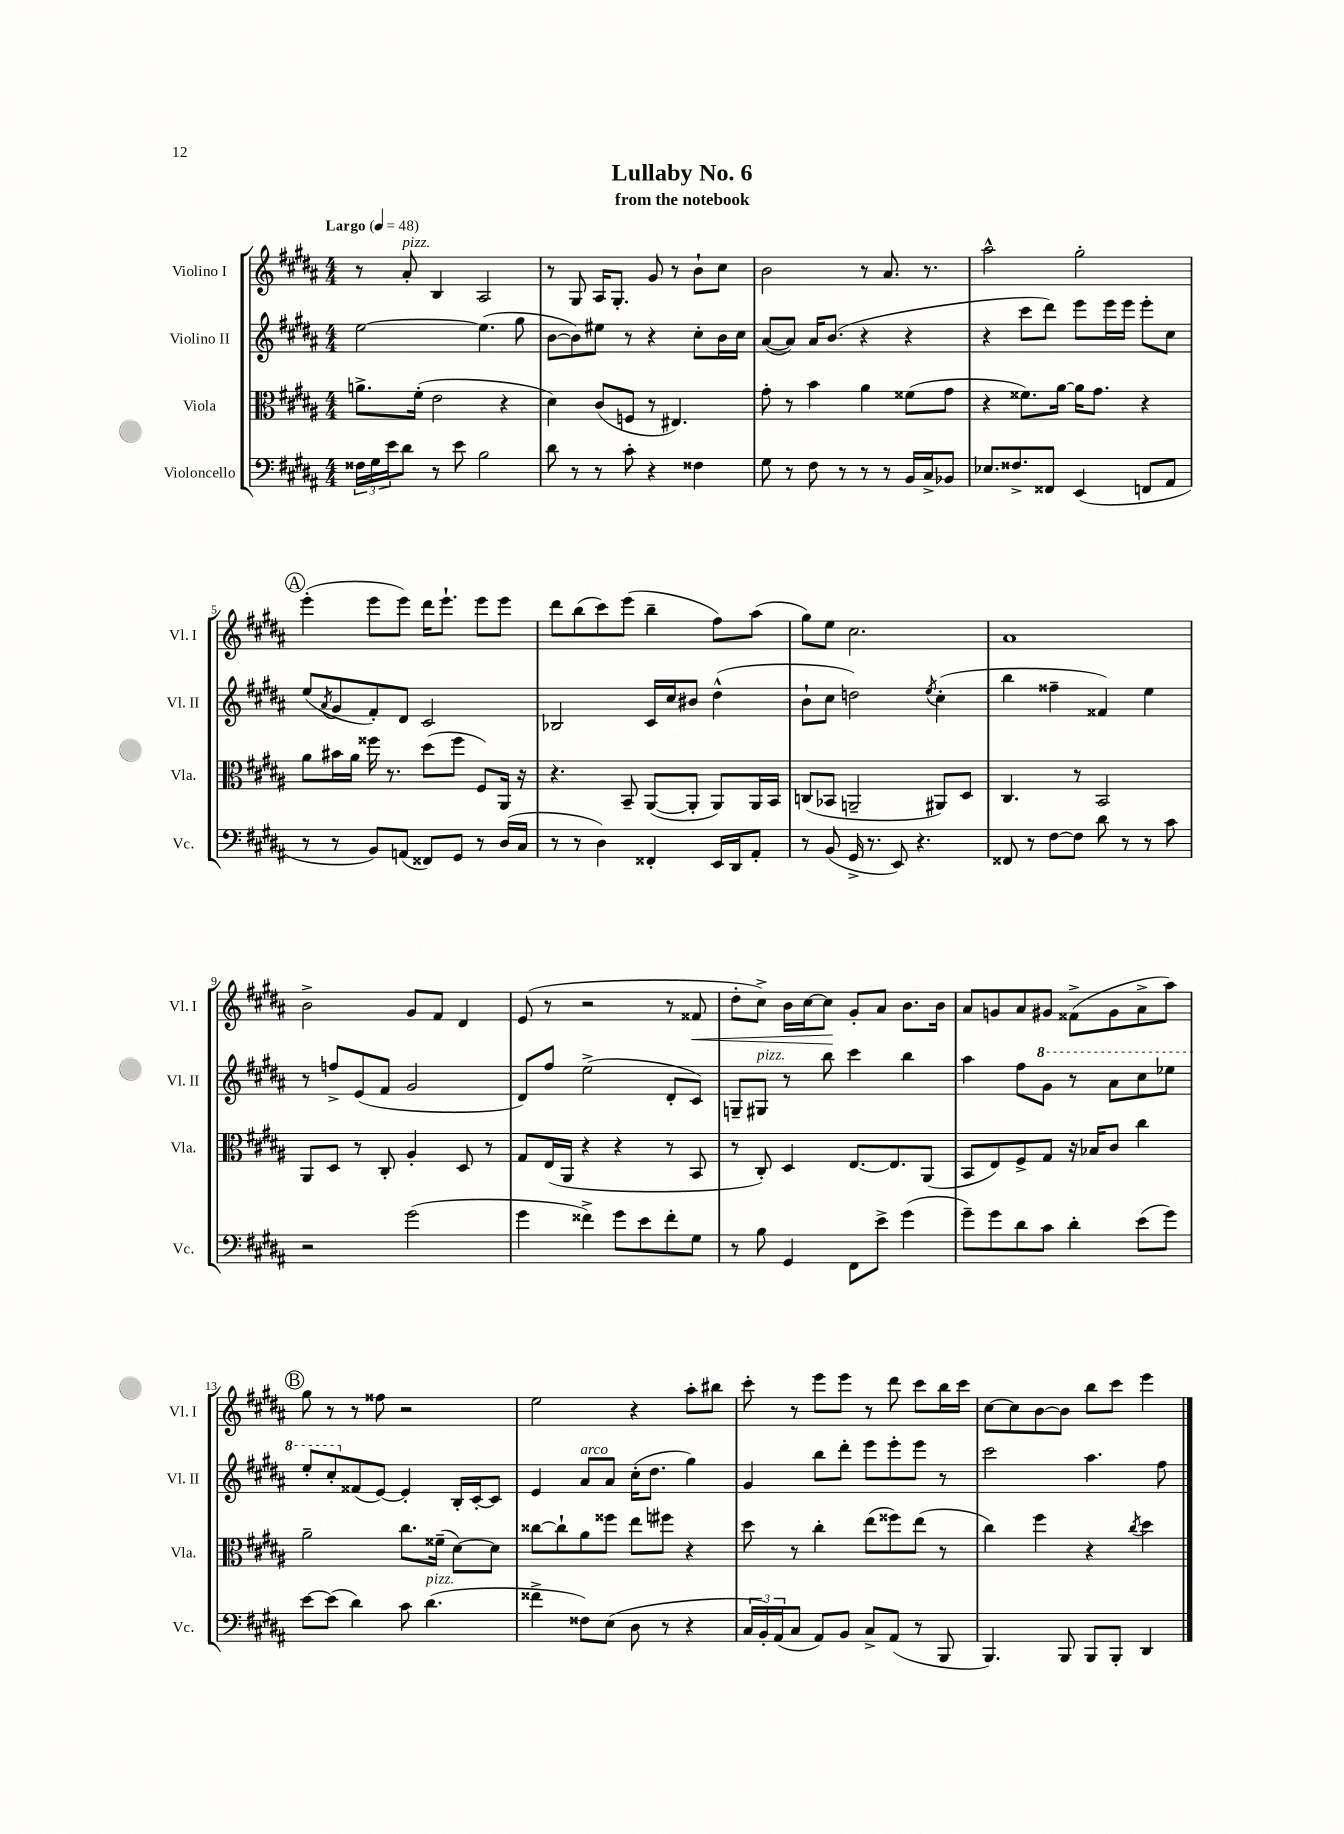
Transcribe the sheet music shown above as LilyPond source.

\header { title = "Lullaby No. 6" subtitle = "from the notebook" }
<<
\new StaffGroup <<
\new Staff = "s0" \with { instrumentName = "Violino I" shortInstrumentName = "Vl. I" } {
    \clef treble \key b \major \numericTimeSignature \time 4/4 \tempo "Largo" 4 = 48
    r8 ais'8-.^\markup { \italic "pizz." } b4 ais2 |
    r8 gis8 ais16 gis8.-. gis'8 r8 b'8-! cis''8 |
    b'2 r8 ais'8. r8. |
    ais''2-^ gis''2-. |
    \mark \markup { \circle "A" } e'''4-.( e'''8 e'''8) dis'''16 e'''8.-! e'''8 e'''8 |
    dis'''8 b''8( cis'''8) e'''8( b''4-- fis''8) ais''8( |
    gis''8) e''8 cis''2. |
    ais'1 |
    b'2-> gis'8 fis'8 dis'4 |
    e'8( r8 r2 r8 fisis'8\< |
    dis''8-. cis''8->) b'16 cis''16~ cis''8\! gis'8-. ais'8 b'8. b'16 |
    ais'8 g'8 ais'8 gis'8 fisis'8->( gis'8 ais'8-> ais''8) |
    \mark \markup { \circle "B" } gis''8 r8 r8 fisis''8 r2 |
    e''2 r4 ais''8-. bis''8 |
    cis'''8-. r8 e'''8 e'''8 r8 dis'''8 cis'''8 b''16 cis'''16 |
    cis''8~ cis''8 b'8~ b'8 b''8 cis'''8 e'''4 \bar "|." |
}
\new Staff = "s1" \with { instrumentName = "Violino II" shortInstrumentName = "Vl. II" } {
    \clef treble \key b \major \numericTimeSignature \time 4/4
    e''2~ e''4.( gis''8 |
    b'8~ b'8) eis''8 r8 r4 cis''8-. b'16 cis''16 |
    ais'8~( ais'8) ais'16 b'8.( r4 r4 |
    r4 cis'''8 dis'''8) e'''8 e'''16 e'''16 e'''8-. cis''8 |
    \mark \markup { \circle "A" } e''8( \acciaccatura { ais'8 } gis'8 fis'8-.) dis'8 cis'2 |
    bes2 cis'16 cis''16 bis'8 dis''4-^( |
    b'8-! cis''8 d''2) \acciaccatura { e''8 } cis''4-.( |
    b''4 fisis''4-- fisis'4) e''4 |
    r8 f''8-> e'8( fis'8 gis'2 |
    dis'8) fis''8 e''2->( dis'8-. cis'8) |
    g8-- gis8^\markup { \italic "pizz." } r8 b''8 cis'''4 b''4 |
    ais''4 fis''8 \ottava #1 gis''8 r8 ais''8 cis'''8 ees'''8 |
    \mark \markup { \circle "B" } e'''8-. cis'''8-. \ottava #0 fisis'8( e'8~) e'4-. b16-. cis'16~-. cis'8 |
    e'4 ais'8^\markup { \italic "arco" } ais'8 cis''16-.( dis''8. gis''4) |
    gis'4 b''8 dis'''8-. e'''8 e'''8-. e'''8 r8 |
    cis'''2 ais''4. fis''8 \bar "|." |
}
\new Staff = "s2" \with { instrumentName = "Viola" shortInstrumentName = "Vla." } {
    \clef alto \key b \major \numericTimeSignature \time 4/4
    a'8.-> fis'16-.( e'2 r4 |
    dis'4) cis'8( f8 r8 eis4.) |
    gis'8-. r8 b'4 ais'4 fisis'8( gis'8 |
    r4 fisis'8.) ais'16~ ais'16 gis'8. r4 |
    \mark \markup { \circle "A" } ais'8 bis'16 ais'16 fisis''16 r8. dis''8( fisis''8 fis8) ais,16 r16 |
    r4. b,8-- ais,8~( ais,8-. ais,8) ais,16 b,16 |
    c8( bes,8 a,2-- ais,8) dis8 |
    cis4. r8 b,2 |
    ais,8 dis8 r8 cis8-. ais4-. dis8 r8 |
    gis8 e16( ais,16 r4 r4 r8 b,8 |
    r8 cis8-.) dis4 e8.~ e8. ais,8( |
    b,8 e8) fis8-> gis8 r16 bes16 cis'8 cis''4 |
    \mark \markup { \circle "B" } ais'2-- cis''8. fisis'16--( dis'8~) dis'8 |
    cisis''8~ cisis''8-! ais'8 fisis''8 e''8 fis''8 r4 |
    dis''8 r8 cis''4-. e''8( fisis''8) e''8( r8 |
    cis''4) fis''4 r4 \acciaccatura { cis''8 } dis''4 \bar "|." |
}
\new Staff = "s3" \with { instrumentName = "Violoncello" shortInstrumentName = "Vc." } {
    \clef bass \key b \major \numericTimeSignature \time 4/4
    \tuplet 3/2 { fisis16 gis16 e'16 } dis'8 r8 e'8 b2 |
    dis'8 r8 r8 cis'8-. r4 fisis4 |
    gis8 r8 fis8 r8 r8 r8 b,16 cis16-> bes,8 |
    ees8. fisis8.-> fisis,8 e,4( f,8 ais,8 |
    \mark \markup { \circle "A" } r8 r8 b,8) a,8( fisis,8) gis,8 r8 dis16( cis16 |
    r8 r8 dis4) fisis,4-. e,16 dis,16 ais,8-. |
    r8 b,8( gis,16-> r8. e,8) r4. |
    fisis,8 r8 fis8~ fis8 dis'8 r8 r8 cis'8 |
    r2 gis'2( |
    gis'4 fisis'4->) gis'8 e'8 fisis'8-. gis8 |
    r8 b8 gis,4 fis,8 e'8-> gis'4( |
    gis'8--) gis'8 dis'8 cis'8 dis'4-. e'8( gis'8) |
    \mark \markup { \circle "B" } e'8~ e'8( dis'4) cis'8 dis'4.^\markup { \italic "pizz." }( |
    fisis'4-> fisis8) e8( dis8 r8 r4 |
    \tuplet 3/2 { cis16 b,16-.) ais,16( } cis8 ais,8) b,8 cis8-> ais,8( r8 b,,8 |
    b,,4.) b,,8 b,,8 b,,8-. dis,4 \bar "|." |
}
>>
>>
